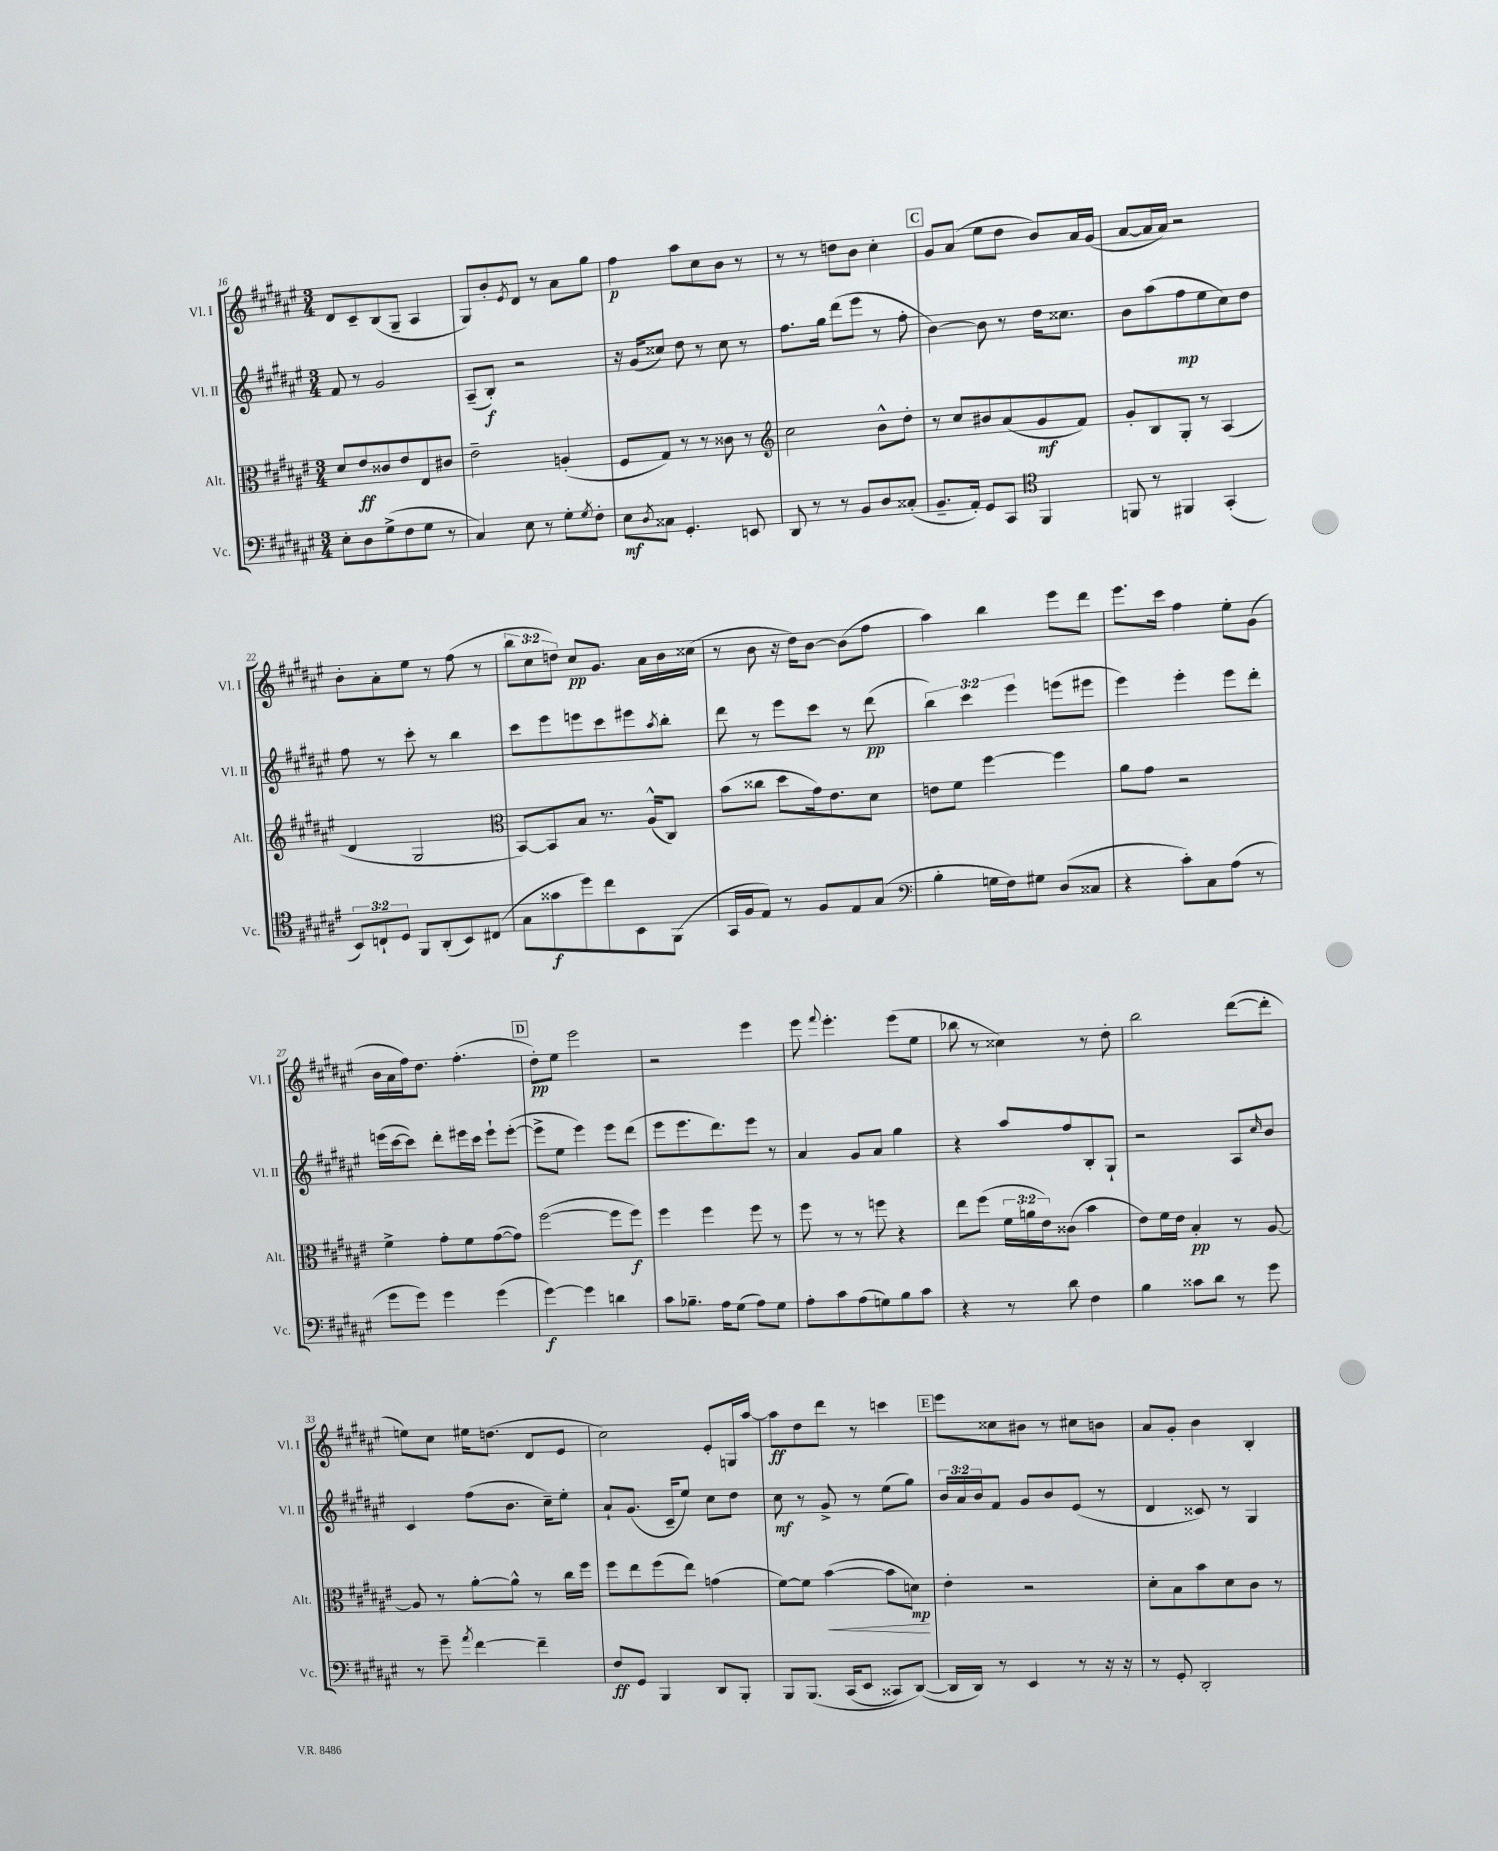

**kern	**kern	**kern	**kern
*staff4	*staff3	*staff2	*staff1
*clefF4	*clefC3	*clefG2	*clefG2
*k[f#c#g#d#a#e#]	*k[f#c#g#d#a#e#]	*k[f#c#g#d#a#e#]	*k[f#c#g#d#a#e#]
*M3/4	*M3/4	*M3/4	*M3/4
8E#'	8d#	8f#	8d#
8D#	8e#	8r	8c#~
(8G#^	8c##	2g#	(8B
8F#	8e#	.	8G#~
8G#	8E#	.	4A#
8r	8c#	.	.
=	=	=	=
4C#)	2e#~	(8A#~	8G#)
.	.	8B')	8b'
.	.	.	8qe#
8E#	.	2r	8d#
8r	.	.	8r
8G#'	(4A'	.	8a#
8qG#	.	.	.
8F#'	.	.	8gg#
=	=	=	=
8E#	8F#	16r	4ff#
.	.	(16g#	.
8qD#	.	.	.
8C##	8G#)	8cc##)	.
4.GG#'	8r	8dd#	8aa#
.	8r	8r	8cc#
.	8c##	8cc##	8b
8EE	8r	8r	8r
=	=	=	=
*	*clefG2	*	*
8DD#	2cc#	8.ff#	8r
8r	.	.	8r
.	.	16gg#	.
8r	.	(8ddd#	8dd
8BB	.	8eee#	8b
8D#	8b^^	8r	4cc#'
(8C##'	8dd#'	8ff#'	.
=	=	=	=
8.BB~	8r	[4b)	8g#
.	8cc#	.	(8a#
16AA#')	.	.	.
8GG#	8b#	8b]	8ee#
8CC#	(8a#	8r	8dd#
*clefC4	*	*	*
4FF#	8g#	16dd#	8b)
.	.	8.cc##	.
.	8f#)	.	16a#
.	.	.	(16g#
=	=	=	=
8FF	8g#'	8b	[8a#
8r	8B	(8aa#	16a#]
.	.	.	16a#)
4FF#	8G#'	8ff#	2r
.	8r	8ee#	.
(4GG#'	(4A#	8cc#)	.
.	.	8dd#	.
=	=	=	=
12BB)	4d#	8ff#	8b'
12C`	.	.	.
.	.	8r	8a#'
12D#	.	.	.
8FF#	2G#	8ccc#'	8ee#
(8AA#'	.	8r	8r
8BB)	.	4bb	(8ff#
(8C#	.	.	8r
=	=	=	=
*	*clefC3	*	*
8G#	[8BB)	8ccc#	12bb
.	.	.	12cc#
8g##	8BB]	8eee#	.
.	.	.	12dd)
8dd#)	8B	8eee	8cc#
8cc#	8.r	8ccc#	8.g#
8BB	.	8eee#	.
.	(16A#^^	.	16a#
.	.	8qaa#	.
(8FF#	8C#)	8bb'	16b
.	.	.	(16cc##
=	=	=	=
16GG#	(8b	8ddd#	8r
16F#	.	.	.
8E#)	8cc##	8r	8b
8r	8dd#	8eee#	16r
.	.	.	16dd#)
8F#	16g#)	8ccc#	[8b
.	8.e#	.	.
8E#	.	8r	(8b]
(8G#	8d#	(8ddd#	8ff#
=	=	=	=
*clefF4	*	*	*
4B'	8e	6bb)	4aa#)
.	8f#	.	.
.	.	6ccc#	.
16G	[4ff#	.	4bb
16F#)	.	.	.
.	.	6eee#	.
8G#	.	.	.
(8D#	4ff#]	(8eee	8eee#
8C##	.	8eee#	8ddd#
=	=	=	=
4r	8a#	4eee#)	8.eee#
.	8g#	.	.
.	.	.	16ccc#
8c#')	2r	4eee#'	4ff#
8C#	.	.	.
(8A#	.	8eee#	8ee#'
8r	.	8ddd#'	(8g#
=	=	=	=
8g#	4f#^	(16eee	16b
.	.	[16ccc#	16a#
8g#)	.	8ccc#])	16ff#)
.	.	.	8.dd#
4g#	8g#'	8ddd#'	.
.	8f#	16eee#	(4.ff#'
.	.	16ccc#	.
(4g#	([8g#	8eee#`	.
.	8g#])	([8eee#'	.
=	=	=	=
[4g#)	([2ff#	8eee#^]	8dd#')
.	.	8ee#	8ee#
4g#]	.	4eee#)	2eee#
4d	8ff#]	8eee#	.
.	8ff#)	(8ddd#	.
=	=	=	=
8c#	4ff#	8eee#	2r
8.B-~	.	8.eee#	.
.	4ff#	.	.
16A#	.	8.ddd#)	.
(8G#	.	.	.
8A#)	8ff#	8eee#	4eee#
8G#	8r	8r	.
=	=	=	=
8A#'	8ff#	4a#	8eee#
.	.	.	8qqfff#
8c#	8r	.	4.eee#'
(8A#	8r	8g#	.
8G)	8ff	8a#	.
8B	4r	4gg#	(8eee#
8c#	.	.	8ee#
=	=	=	=
4r	8ee#	4r	8bb-
.	(8ff#	.	8r
8r	24f#	8aa#	4cc##)
.	24a	.	.
.	24e#)	.	.
8d#	(8c##	8ff#	.
4F#	4b	8B'	8r
.	.	8G#`	8dd#'
=	=	=	=
4B	8e#)	2r	2bb
.	16f#	.	.
.	16e#	.	.
8c##	4B'	.	.
8d#	.	.	.
8r	8r	8A#	([8ddd#
.	.	16qqcc#	.
8g#	[8A#	8b	8ddd#']
=	=	=	=
8r	8A#]	4c#	8ee)
8g#~	8r	.	8cc#
8qa#	.	.	.
[4f#	[8a#'	(8ff#	16ee#
.	.	.	(8.dd
.	8a#^^]	8.b	.
4f#~]	8r	.	8d#
.	.	16cc#~)	.
.	16cc#	8ee#'	8e#
.	16ff#	.	.
=	=	=	=
8F#	8ff#	8a#`	2cc#)
8GG#	8ee#	(8.g#	.
4BBB	(8ff#	.	.
.	.	16c#~	.
.	8ee#)	8ee#)	.
8DD#	(4g	8cc#	8e#'
8BBB'	.	8dd#	16G
.	.	.	[16aa#
=	=	=	=
8BBB	[8f#)	8cc#	8aa#]
&(8.BBB	8f#]	8r	8dd#
.	([4b	8g#^	8ddd#
(16CC#	.	.	.
8EE#	.	8r	8r
8CC##)	8b]	(8ee#	4ccc
([8DD#&)	8d)	8gg#)	.
=	=	=	=
16DD#]	4e#'	24b	8eee#
.	.	24a#	.
16DD#)	.	.	.
.	.	24b	.
8r	.	8f#	8cc##
4EE#	2r	8g#	8b#
.	.	8b	8r
8r	.	(8e#	8cc#
16r	.	8r	8b
16r	.	.	.
=	=	=	=
8r	8d#'	4d#	8a#
8GG#'	8B	.	8g#'
2DD#'	8b	8c##)	4b
.	8d#	8r	.
.	8c#	4G#	4B'
.	8r	.	.
==	==	==	==
*-	*-	*-	*-
